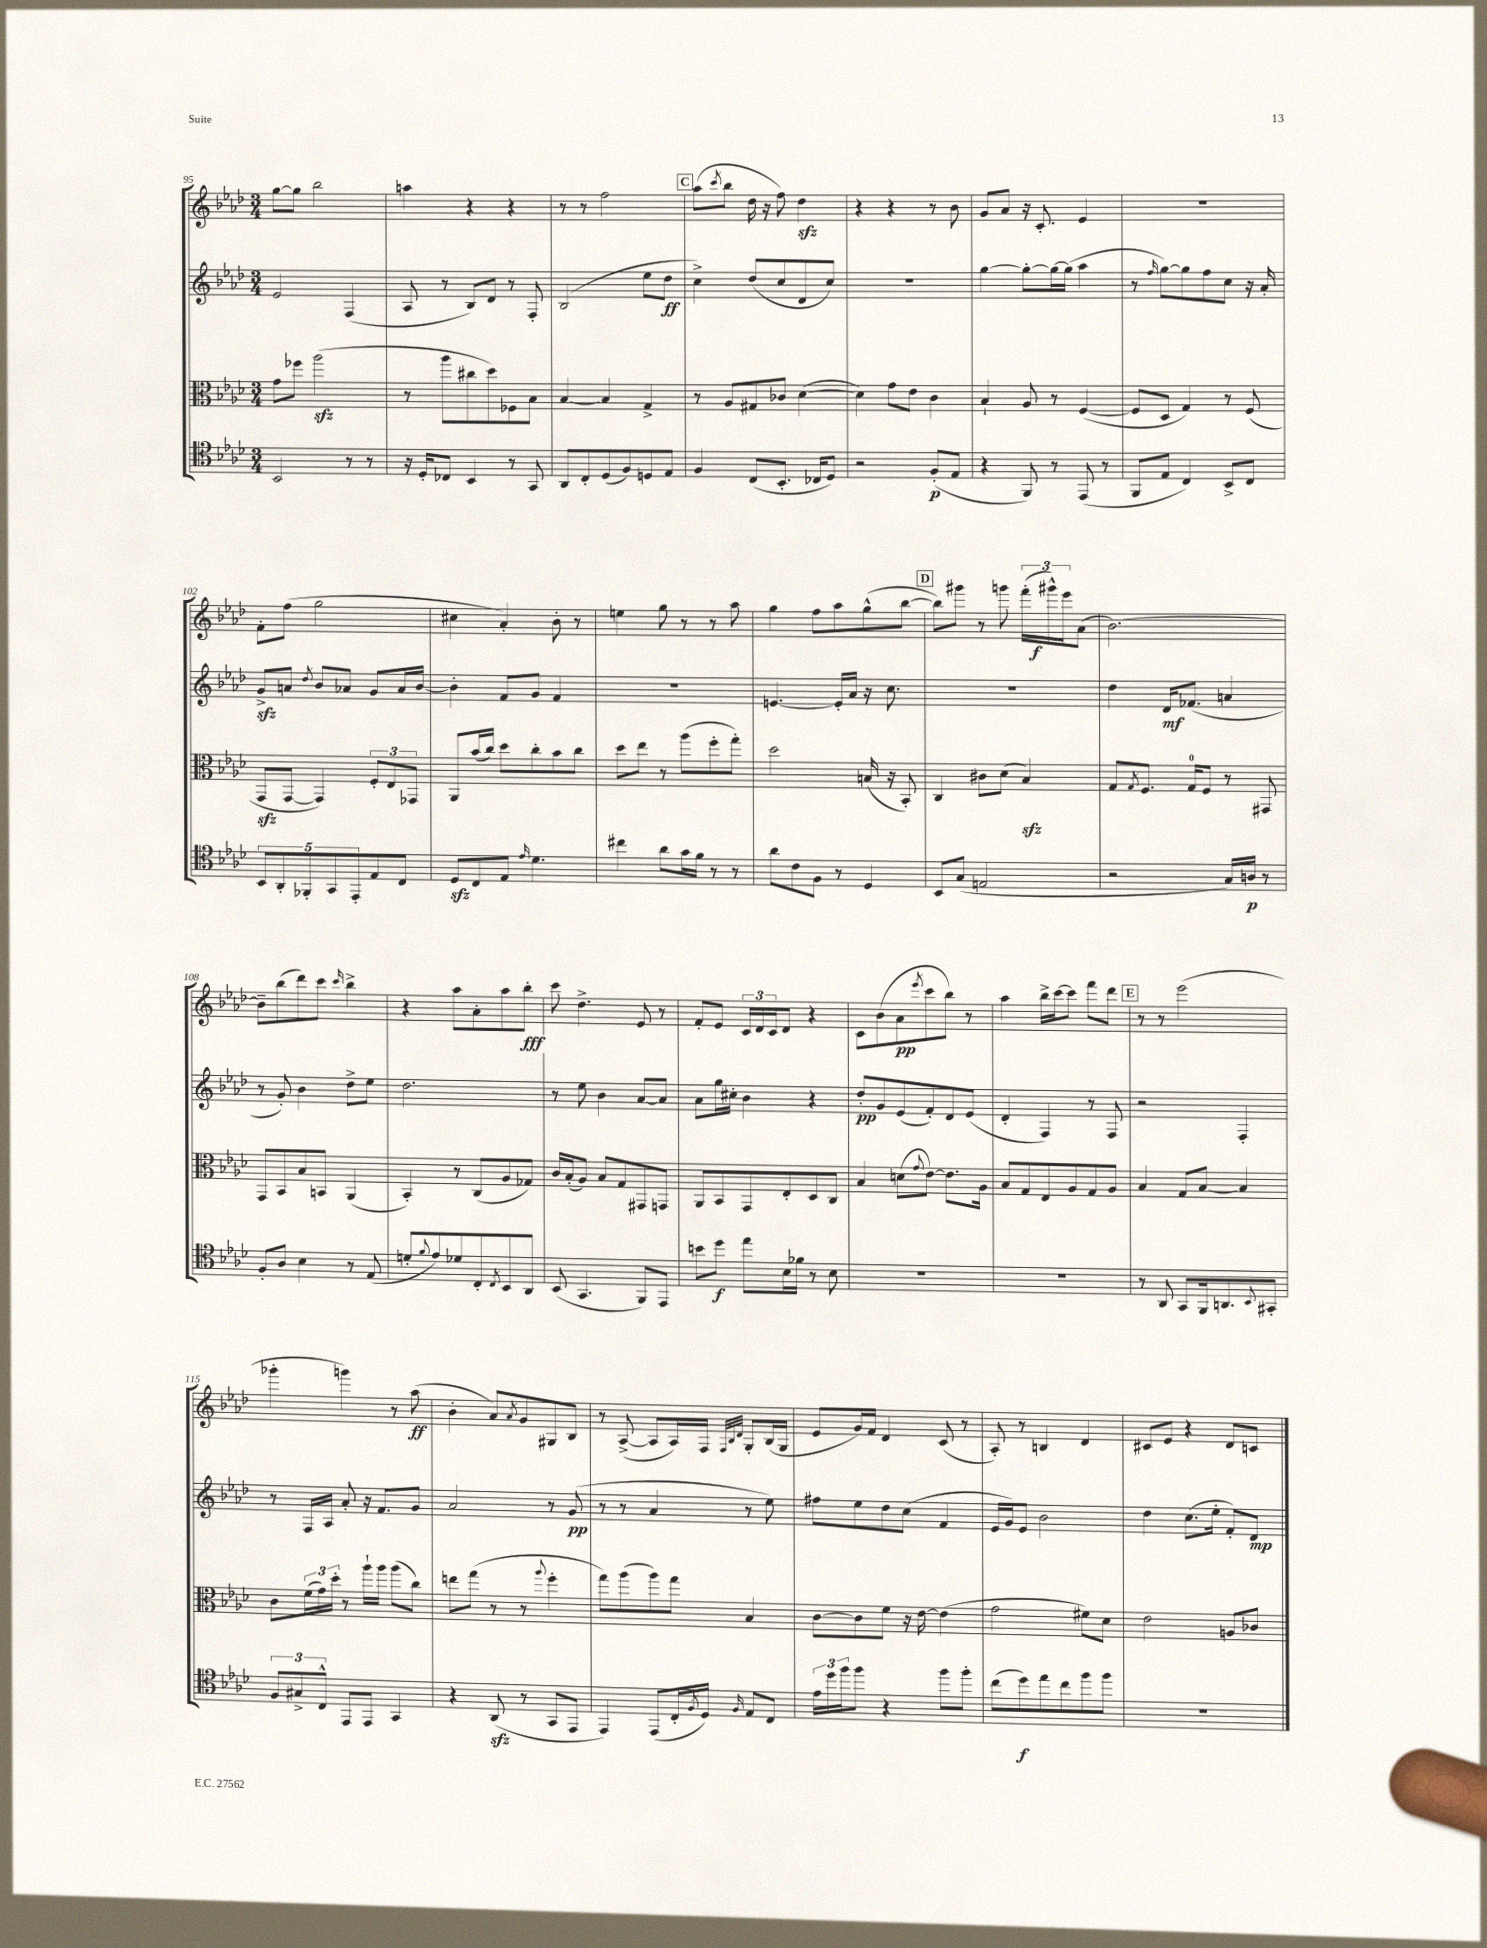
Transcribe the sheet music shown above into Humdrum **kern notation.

**kern	**kern	**kern	**kern
*staff4	*staff3	*staff2	*staff1
*clefC4	*clefC3	*clefG2	*clefG2
*k[b-e-a-d-]	*k[b-e-a-d-]	*k[b-e-a-d-]	*k[b-e-a-d-]
*M3/4	*M3/4	*M3/4	*M3/4
2BB-/	8g\L	2e-/	[8gg\L
.	8ff-\J	.	8gg\]J
.	(2aa-\	.	2bb-\
8r	.	(4F/	.
8r	.	.	.
=	=	=	=
16r	8r	8A-/	4aa\
16D-'/LK	.	.	.
8C-/J	8aa-\L	8r	.
4BB-/	8cc#\	8B-/L)	4r
.	8dd-\)	8d-/J	.
8r	8F-\	8r	4r
8GG/	8B-\J	8F'/	.
=	=	=	=
8AA-/L	[4B-/	(2B-/	8r
8C'/	.	.	8r
(8D-/	4B-/]	.	2ff\
8F/)	.	.	.
8D/	4G^/	8ee-\L	.
8E-/J	.	8dd-\J	.
=	=	=	=
4F/	8r	4cc^\)	(8aa-\L
.	.	.	8qccc/
.	8A-/L	.	8bb-\J
(8C/L	8G#/	(8dd-/L	16dd-\
.	.	.	16r
8.BB-'/J	8c-/J	8cc/	8ff\)
.	([4d-\	8d-/	4dd-\
16C-/LK	.	.	.
8D-/J)	.	8cc/J)	.
=	=	=	=
2r	4d-\])	2.r	4r
.	8g\L	.	4r
.	8e-\J	.	.
(8F'/L	4c\	.	8r
8E-/J	.	.	8b-\
=	=	=	=
4r	4B-`/	[4gg\	8g/L
.	.	.	8a-/J
8FF/)	8A-/	8gg'\_L	16r
.	.	.	8.c'/
8r	8r	16gg\_L	.
.	.	(16gg\]JJ	.
(8EE-/	([4F/	4aa-\	4e-/
8r	.	.	.
=	=	=	=
8FF/L	8F/]L	8r	2.r
.	.	16qqff/	.
8E-/J	8D-/J	[8gg\L)	.
4C/)	4G/)	8gg\]	.
.	.	8ff\	.
8BB-^/L	8r	8cc\J	.
8C/J	(8F/	16r	.
.	.	16a-'/	.
=	=	=	=
10BB-/L	8GG/L	8g^/L	8f'\L
10AA-'/	.	.	.
.	[8GG/J	8a/J	(8ff\J
10FF-'/	.	.	.
.	.	8qdd-/	.
.	4GG/])	8b-/L	2gg\
10GG/	.	.	.
.	.	8a-/J	.
10EE-'/	.	.	.
8E-/	12F'/L	8g/L	.
.	12E-/	.	.
8C/J	.	16a-/L	.
.	12GG-/J	.	.
.	.	[16b-/JJ	.
=	=	=	=
8D-/L	8AA-/L	4b-'\]	4cc#\
8C/	(16b-/L	.	.
.	16cc/JJ)	.	.
8E-/J	8dd-\L	8f/L	4a-'/)
16qqe-/	.	.	.
4.d-\	8cc'\	8g/J	.
.	8b-\	4f/	8b-'\
.	8cc\J	.	8r
=	=	=	=
4cc#\	8dd-\L	2.r	4ee\
.	8ee-\J	.	.
8a-\L	8r	.	8gg\
16g\L	(8aa-\L	.	8r
16f\JJ	.	.	.
8r	8ff'\	.	8r
8r	8gg'\J)	.	8aa-\
=	=	=	=
8a-\L	2dd-\	[4.e/	4gg\
8c\	.	.	.
8F\J	.	.	8ff\L
8r	.	16e'/]LL	8aa-\
.	.	16a-/JJ	.
4D-/	(16B/	16r	(8gg^^\
.	16r	8.cc\	.
.	8BB-'/)	.	[8bb-\J
=	=	=	=
8BB-/L	4C/	2.r	8bb-\]L)
(8G/J	.	.	8ggg#\J
2E/	8c#\L	.	8r
.	(8d-\J	.	8ggg\
.	4B-/)	.	(24fff'\LL
.	.	.	24ggg#^^\)
.	.	.	24eee-\J
.	.	.	(8a-\J
=	=	=	=
2r	8G/L	4dd-\	[2.b-\)
.	8qG/	.	.
.	8.F/J	.	.
.	.	16d-/LK	.
.	16G/LK	(8.f-/J	.
.	8F/J	.	.
16G/LL)	8r	4a/	.
16A/JJ	.	.	.
8r	8GG#/	.	.
=	=	=	=
8F'/L	8GG/L	8r	8b-~\]L
8A-/J	8BB-/	8g'/)	(8bb-\
4B-\	8B-/	4b-\	8ddd-\)
.	8BB/J	.	8ccc\J
.	.	.	16qqccc/
8r	(4AA-/	8dd-^\L	4bb-^\
(8E-/	.	8ee-\J	.
=	=	=	=
8d'/L	4BB-'/)	2.dd-\	4r
8qqf/	.	.	.
8e-/)	.	.	.
8d-/	8r	.	8aa-\L
8C'/	(8C/L	.	8a-'\
8qC/	.	.	.
8BB-/	8A-/	.	8aa-\
8AA-/J	8G-/J)	.	8bb-'\J
=	=	=	=
(8BB-/	16c/LL	8r	8ccc\
.	(16B-'/J	.	.
4.GG/	8A-/J)	8ee-\	4.dd-^\
.	8B-/L	4b-\	.
.	8G/	.	.
8FF/L)	8GG#/	[8a-/L	8e-/
8EE-/J	8GG/J	8a-/]J	8r
=	=	=	=
8b\L	8AA-/L	8a-\L	8f'/L
8dd-\J	8BB-/	16gg\L	8e-/J
.	.	16cc#'\JJ	.
8ee-\L	8GG/	4b-\	24c/LL
.	.	.	24d-/
.	.	.	24c/J
16B-\L	8E-'/	.	8d-/J
16f-\JJ	.	.	.
8r	8D-/	4r	4r
8B-\	8C/J	.	.
=	=	=	=
2.r	4B-/	8dd-'/L	8c\L
.	.	8g/	(8b-\
.	(8d\L	(8e-/	8a-\
.	8qqg/	.	8qeee-/
.	[8e-\J)	8f'/)	8ccc\
.	8.e-\]L	8d-/	8bb-\J)
.	.	(8e-/J	8r
.	16A-\Jk	.	.
=	=	=	=
2.r	8B-/L	4d-'/	4aa-\
.	8G/	.	.
.	8E-/	4F/)	16bb-^\LL
.	.	.	[16ccc\J
.	8A-/	.	8ccc\]J
.	8G/	8r	8fff\L
.	8A-/J	8F/	8ddd-\J
=	=	=	=
8r	4B-/	2r	8r
8AA-/	.	.	8r
8GG/L	8G/L	.	(2eee-\
16FF/k	[8B-/J	.	.
8.AA/	.	.	.
.	4B-/]	4F'/	.
8qqBB-/	.	.	.
8GG#'/J	.	.	.
=	=	=	=
12F/L	8c\L	8r	4ggg-'\
12G#^/	.	.	.
.	(24f\L	16F/LL	.
12C^^/J	24g\)	.	.
.	.	16A-/JJ	.
.	24dd-'\JJ	.	.
8EE-/L	8r	8a-'/	4ggg\)
8EE-/J	16aa-`\LL	16r	.
.	16aa-\JJ	8.f/L	.
4GG/	(8aa-\L	.	8r
.	8cc\J)	8g/J	(8aa-\
=	=	=	=
4r	8ee\L	2a-/	4b-'\
.	(8gg\J	.	.
(8AA-/	8r	.	8a-/L)
.	.	.	8qa-/
8r	8r	.	8g/
.	8qqaa-/	.	.
8GG/L	4ff'\	8r	8G#/
8EE-/J	.	(8g/	8B-/J
=	=	=	=
4EE-/)	8gg\L)	8r	8r
.	(8aa-\	8r	([8A-^/
(8EE-/L	8aa-\)	4a-/	8A-/]L
16C'/L	8gg\J	.	16A-/L)
8qF/	.	.	.
16D-/JJ)	.	.	16F/JJ
.	.	.	32qqF/LLL
.	.	.	32qqB-/
16qqF/	.	.	32qqd-/JJJ
8E-/L	4B-/	8r	8G'/L
8C/J	.	8ee-\)	(16B-/L
.	.	.	16G/JJ
=	=	=	=
24e-\LL	[8c\L	8ff#\L	8e-/L
24dd-\	.	.	.
24ff\J	.	.	.
8ff\J	8c\]	8ee-\	16g/L)
.	.	.	16f/JJ
4r	8f\J	8dd-\	4d-/
.	16r	(8cc\J	.
.	[16e-\	.	.
8ff\L	(4e-\]	4f/	(8c/
8ff'\J	.	.	8r
=	=	=	=
(8cc\L	2g\	16e-/LL	8A-'/)
.	.	16g/J)	.
8dd-\)	.	8e-/J	8r
8ee-\	.	2b-\	4B/
8cc\	.	.	.
8ff\	8f#\L)	.	4d-/
8ff\J	8d-\J	.	.
=	=	=	=
2.r	2e-\	4dd-\	8c#/L
.	.	.	8e-/J
.	.	(8.cc\L	4r
.	.	16ee-'\Jk	.
.	8A/L	8f'/L)	8d-/L
.	8c-/J	8d-/J	8c/J
==	==	==	==
*-	*-	*-	*-
